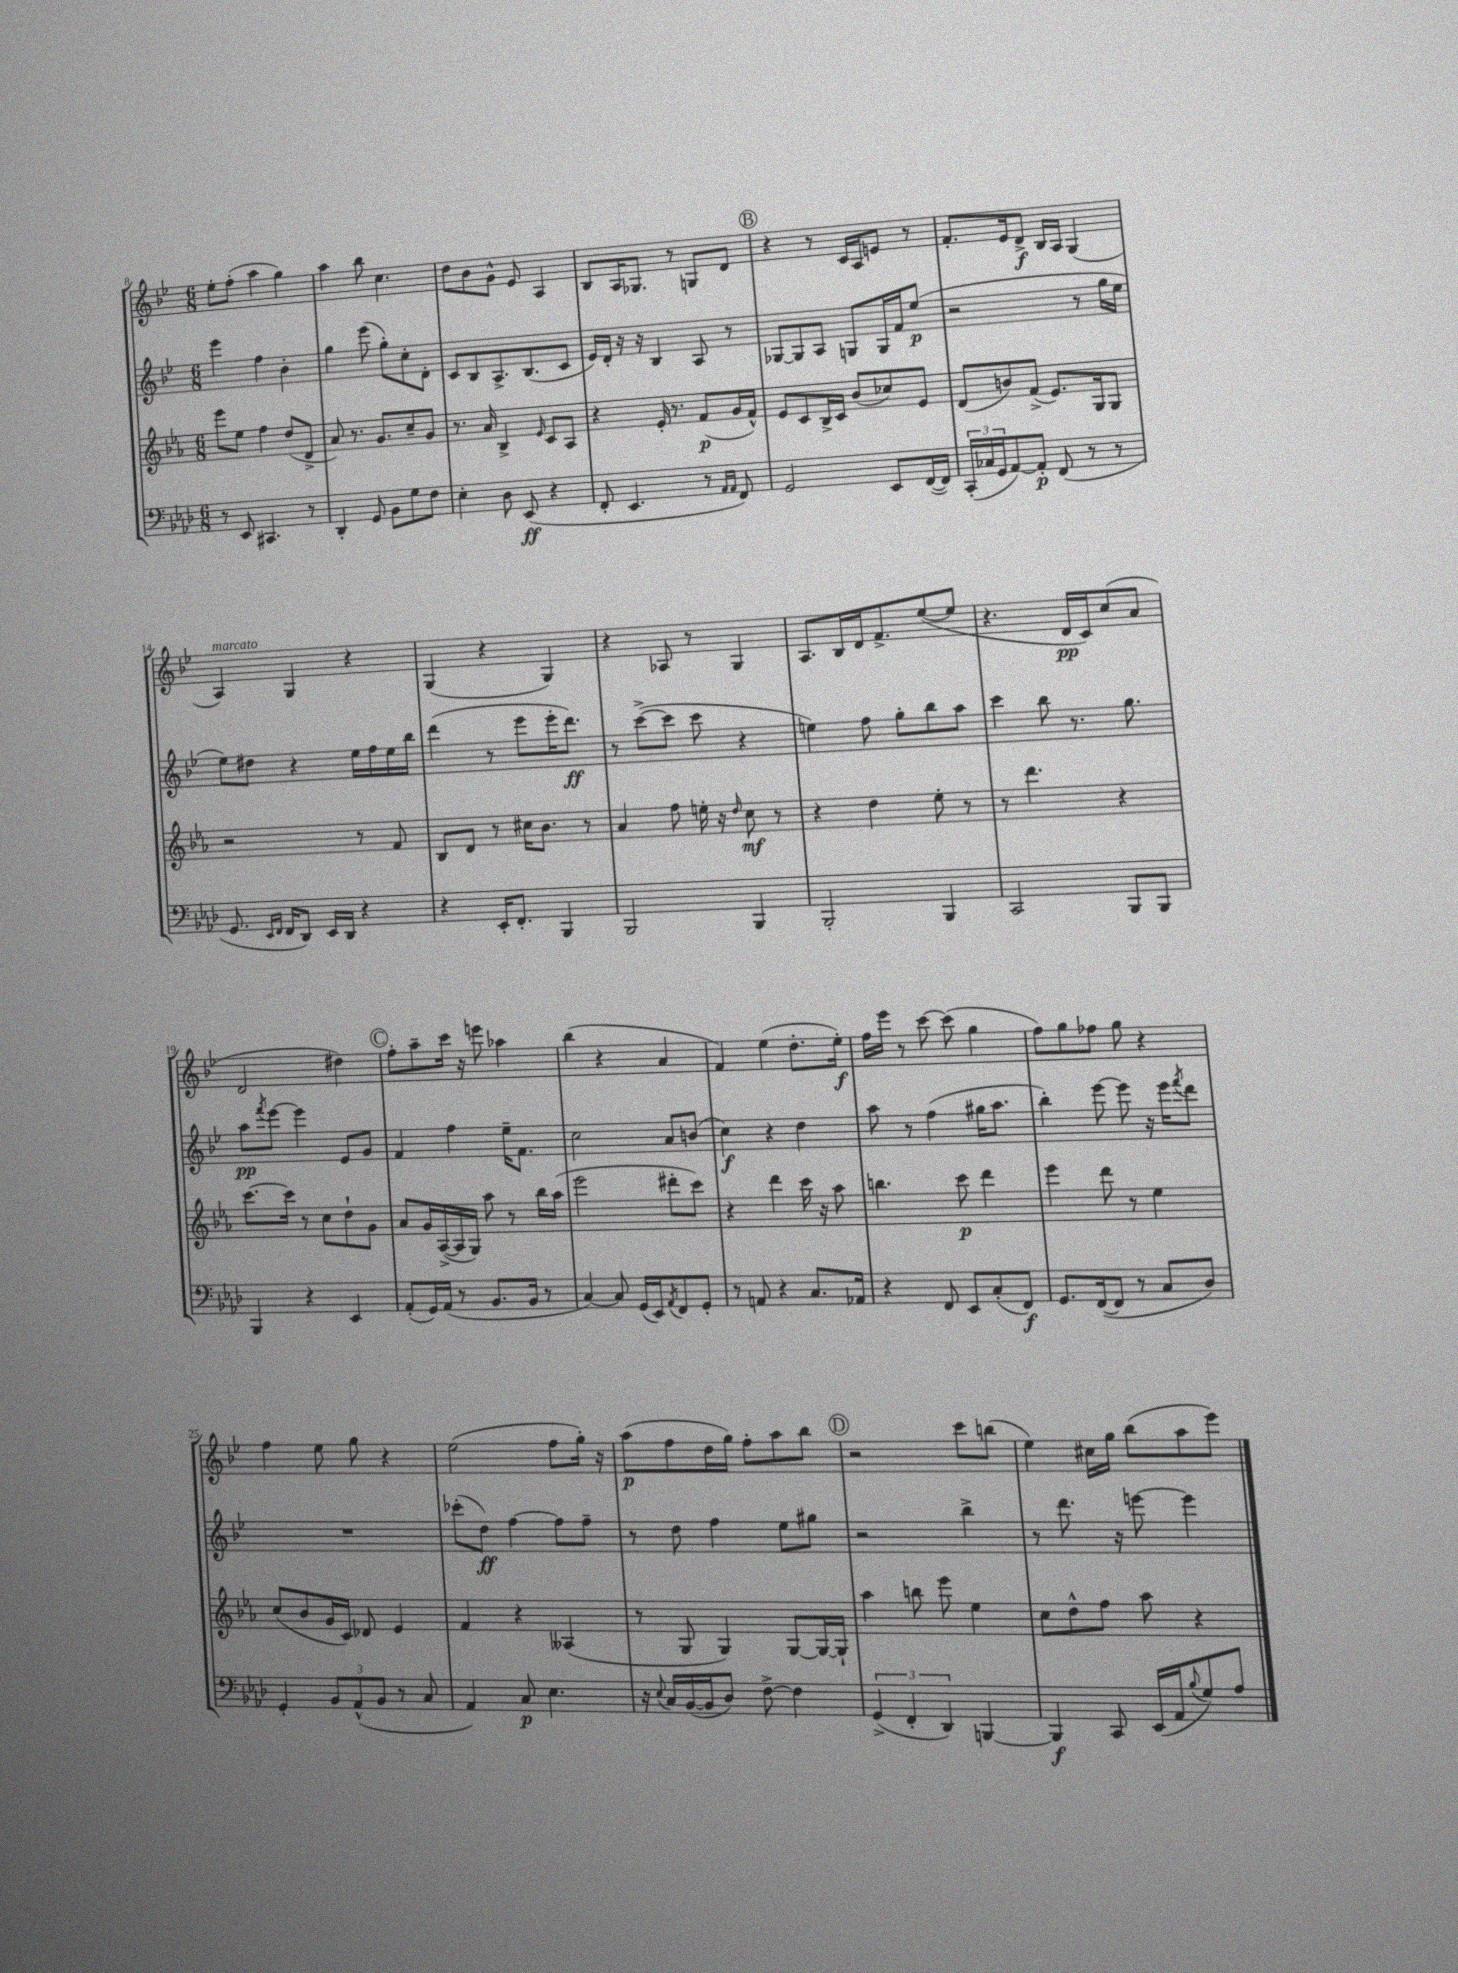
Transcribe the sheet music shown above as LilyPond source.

<<
\new StaffGroup <<
\new Staff = "s0" {
    \clef treble \key bes \major \numericTimeSignature \time 6/8
    ees''8-. f''8-.( a''4 g''4) |
    a''4 bes''8 c''4. |
    d''8 bes'8 g'8-^ ees'8 a4 |
    bes8 a16 ges8. r8 g8 d'8 |
    \mark \markup { \circle "B" } r4 r8 c'16 a16 e'8 r8 |
    f'8.-. ees'16 d'8->\f bes16 a16 g4( |
    a4^\markup { \italic "marcato" }) g4 r4 |
    g4( r4 g4) |
    r4 aes8 r8 g4 |
    a8. bes16 d'16 f'8.-> ees''8~( ees''8 |
    r4. d'16\pp c'16) c''8( a'8 |
    d'2 dis''4) |
    \mark \markup { \circle "C" } f''8-. a''8-- c'''16 r16 e'''8 aes''4 |
    bes''4( r4 a'4 |
    f'4) ees''4( d''8.-. ees''16-.\f) |
    f''16 ees'''16 r8 c'''8~ c'''8( g''4 |
    f''8) g''8 fes''8 g''8 r4 |
    f''4 ees''8 g''8 r4 |
    ees''2( f''8 g''16-.) r16 |
    a''8\p( f''8 d''16 g''16) f''8-. a''8 bes''8 |
    \mark \markup { \circle "D" } r2 c'''8 b''8( |
    ees''4) cis''16 g''16 bes''8( a''8 ees'''8) \bar "|." |
}
\new Staff = "s1" {
    \clef treble \key bes \major \numericTimeSignature \time 6/8
    ees'''4 f''4 bes'4-. |
    g''4 ees'''8( g''8-.) c''8-. d'8-. |
    c'8 bes8 a8.-> bes8.( c'8 |
    ees'16) d'16-. r16 r16 bes4 a8 r8 |
    \mark \markup { \circle "B" } ges8~ ges8 a8 g8 g16 f'16 ees''8\p( |
    r2 r8 g''16 ees''16 |
    ees''8) dis''8 r4 ees''16 f''16 ees''16 bes''16 |
    d'''4( r8 ees'''8 ees'''16-. d'''8.\ff) |
    r8 c'''8~->( c'''8 c'''8 r4 |
    e''4) f''8 g''8-. bes''8 a''8 |
    c'''4 bes''8 r8. g''8. |
    a''8\pp \acciaccatura { f'''8 } ees'''8~ ees'''4 ees'8 g'8 |
    \mark \markup { \circle "C" } f'4 f''4 ees''16-- f'8. |
    c''2 a'8 b'8( |
    c''4\f) r4 d''4 |
    a''8 r8 f''4( gis''16 a''8. |
    bes''4-.) ees'''8~ ees'''8 r16 ees'''16 \acciaccatura { f'''8 } d'''8 |
    R2. |
    ces'''8-.( d''8\ff) f''4~ f''8 f''8-- |
    r8 d''8 f''4 ees''8 gis''8 |
    \mark \markup { \circle "D" } r2 bes''4-> |
    r8 d'''8. r16 e'''8~ e'''4 \bar "|." |
}
\new Staff = "s2" {
    \clef treble \key ees \major \numericTimeSignature \time 6/8
    ees'''8 ees''8 f''4 d''8( d'8-> |
    aes'8) r8. g'8. c''8-- g'8 |
    r8. aes'16 bes4-> \grace { ees'16 } c'8 aes8 |
    r4 ees'16-. r8. f'8\p( g'16 f'16-^) |
    \mark \markup { \circle "B" } ees'8 c'8 bes16-> c'16 bes'8( ces''8) ees'8 |
    d'8( b'8) f'8->( ees'8.) g16 g8 |
    r2 r8 f'8 |
    bes8 d'8 r8 cis''16 bes'8. r8 |
    aes'4 f''8 e''16-. r16 \grace { d''16 } c''8\mf r8 |
    r4 d''4 ees''8-. r8 |
    r8 d'''4. r4 |
    c'''8.~ c'''16 r8 c''8 d''8-! g'8 |
    \mark \markup { \circle "C" } aes'8 g'16 aes16~->( aes16 g16) aes''8 r8 bes''16 aes''16( |
    ees'''2 dis'''8-. c'''8) |
    r4 d'''4 c'''16 r16 aes''8 |
    b''4. c'''8\p d'''4 |
    ees'''4 d'''8 r8 ees''4 |
    c''8( bes'8 g'16 c'16) des'8 ees'4 |
    f'4 r4 aeses4( |
    r8 g8 g4) g8~ g16~ g16-! |
    \mark \markup { \circle "D" } aes''4 b''8 ees'''8 ees''4 |
    c''8 d''8-^ f''8 aes''8 r4 \bar "|." |
}
\new Staff = "s3" {
    \clef bass \key aes \major \numericTimeSignature \time 6/8
    r8 ees,8 cis,4. r8 |
    des,4-. g,8 bes,8 g8 f8 |
    ees4-. des8 ees,8\ff( r4 |
    f,8-. ees,4. r8 \grace { aes,16 aes,16 } f,8) |
    \mark \markup { \circle "B" } g,2 ees,8 f,16~( f,16) |
    \tuplet 3/2 { c,16-.( ces16 g,16 } aes,8~) aes,8-.\p f,8( r8 r8 |
    g,8. \grace { ees,16 f,16 } f,16 des,8) ees,16 des,16 r4 |
    r4 ees,16-. f,8.-. bes,,4 |
    bes,,2 bes,,4 |
    bes,,2-. bes,,4 |
    c,2 bes,,8 bes,,8 |
    bes,,4 r4 ees,4 |
    \mark \markup { \circle "C" } aes,8-.( g,16) aes,16( r8 bes,8. bes,16 r8 |
    c4~) c8 g,16( ees,16) \acciaccatura { aes,8 } f,8 g,8-. |
    r8 a,8 r4 c8. aes,16 |
    r4 f,8 ees,8 c8-.( f,8\f) |
    g,8. f,16~( f,8 r8 c8 des8) |
    g,4-. \tuplet 3/2 { bes,8 aes,8-^( bes,8 } r8 c8 |
    aes,4) c8\p ees4. |
    r16 \appoggiatura { ees8 } c16 bes,16~( bes,16 des8) f8~-> f4 |
    \mark \markup { \circle "D" } \tuplet 3/2 { g,4->( f,4-. des,4) } b,,4~ |
    b,,4\f c,8 ees,16( aes,16 \appoggiatura { bes8 } g8) aes8 \bar "|." |
}
>>
>>
\layout { \context { \Score currentBarNumber = #8 } }
